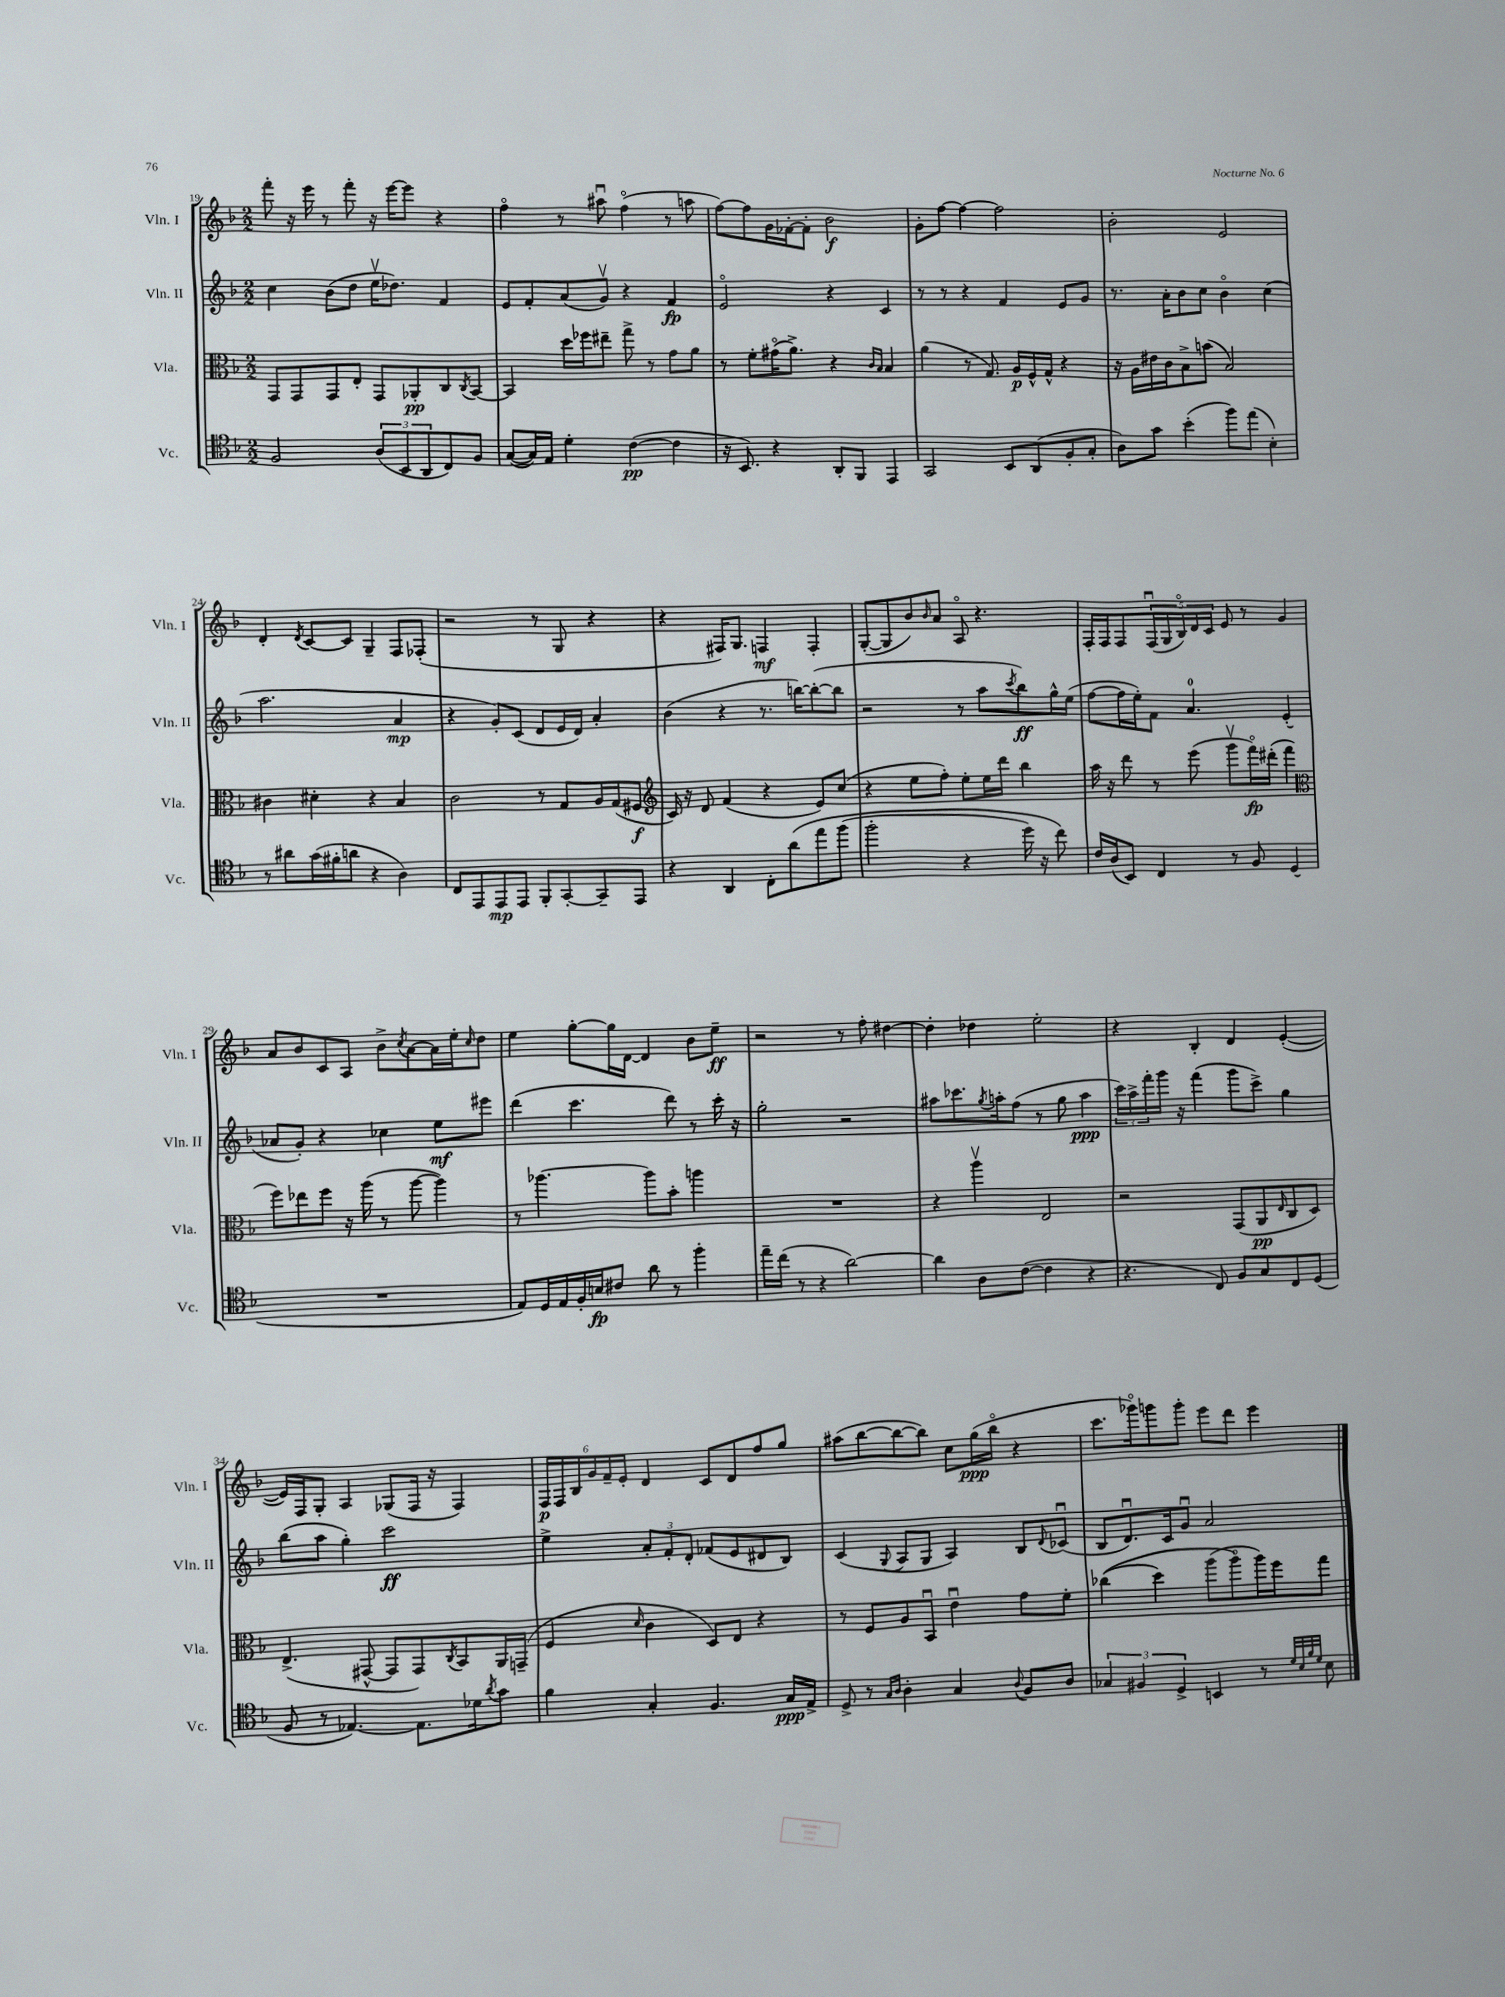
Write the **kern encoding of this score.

**kern	**dynam	**kern	**dynam	**kern	**dynam	**kern	**dynam
*part4	*part4	*part3	*part3	*part2	*part2	*part1	*part1
*staff4	*staff4	*staff3	*staff3	*staff2	*staff2	*staff1	*staff1
*I"Vc.	*	*I"Vla.	*	*I"Vln. II	*	*I"Vln. I	*
*I'Vc.	*	*I'Vla.	*	*I'Vln. II	*	*I'Vln. I	*
*clefC4	*	*clefC3	*	*clefG2	*	*clefG2	*
*k[b-]	*	*k[b-]	*	*k[b-]	*	*k[b-]	*
*M2/2	*	*M2/2	*	*M2/2	*	*M2/2	*
=19	=19	=19	=19	=19	=19	=19	=19
2F/	.	8GG/L	.	4cc\	.	8fff'\	.
.	.	8GG/	.	.	.	16r	.
.	.	.	.	.	.	16eee\	.
.	.	8GG/	.	(8b-\L	.	8r	.
.	.	8E'/J	.	8dd\J	.	8fff'\	.
(12A/L	.	8GG/L	.	16eev\KL	.	16r	.
.	.	.	.	8.dd-X\J)	.	[16eee\KL	.
12BB-/	.	.	.	.	.	.	.
.	.	8AA-X'/	pp	.	.	8eee\J]	.
12AA/	.	.	.	.	.	.	.
8C/)	.	8C/	.	4f/	.	4r	.
.	.	8qC/	.	.	.	.	.
8F/J	.	[8BB-/J	.	.	.	.	.
=20	=20	=20	=20	=20	=20	=20	=20
([8G/L	.	4BB-/]	.	8e/L	.	4ff\	.
16G/L])	.	.	.	8f'/	.	.	.
16E/JJ	.	.	.	.	.	.	.
4d'\	.	16dd\LL	.	(8a/	.	8r	.
.	.	16ff-X\J	.	.	.	.	.
.	.	8ee#X~\J	.	8gv/J)	.	8aa#Xu\	.
([4c\	pp	8gg^\	.	4r	.	(4ff\	.
.	.	8r	.	.	.	.	.
4c\]	.	8g\L	.	4f/	fp	8r	.
.	.	8a\J	.	.	.	8aan\	.
=21	=21	=21	=21	=21	=21	=21	=21
16r	.	8r	.	2e/	.	[8ff\L)	.
8.BB-/)	.	.	.	.	.	.	.
.	.	8f'\L	.	.	.	8ff\]	.
4r	.	(16g#X\K	.	.	.	16g\L	.
.	.	8.a^\J)	.	.	.	[16f-X'\J	.
.	.	.	.	.	.	8f-'\J]	.
8AA'/L	.	4r	.	4r	.	2b-\	f
8FF/J	.	.	.	.	.	.	.
.	.	16qqc/LL	.	.	.	.	.
.	.	16qqB-/JJ	.	.	.	.	.
4EE/	.	4B-/	.	4c/	.	.	.
=22	=22	=22	=22	=22	=22	=22	=22
2GG/	.	(4a\	.	8r	.	8g'\L	.
.	.	.	.	8r	.	[8ff\J	.
.	.	8r	.	4r	.	4ff\_	.
.	.	8.G/)	.	.	.	.	.
8BB-/L	.	.	.	4f/	.	2ff\]	.
.	.	16A/LL	p	.	.	.	.
(8AA/	.	16F^^/	.	.	.	.	.
.	.	16G^^/JJ	.	.	.	.	.
8F'/	.	4r	.	8e/L	.	.	.
8G'/J	.	.	.	8g/J	.	.	.
=23	=23	=23	=23	=23	=23	=23	=23
8A\L)	.	16r	.	8.r	.	2b-'\	.
.	.	16A\LL	.	.	.	.	.
8g\J	.	16e#X\	.	.	.	.	.
.	.	16c\J	.	16a'\KL	.	.	.
(4b-'\	.	8B-^\	.	8b-\	.	.	.
.	.	(8bn\J	.	8cc\J	.	.	.
8ff\L)	.	2B-/)	.	4b-\	.	2e/	.
(8ee\J	.	.	.	.	.	.	.
4B-'\)	.	.	.	(4cc\	.	.	.
!!LO:LB:g=z
=24	=24	=24	=24	=24	=24	=24	=24
8r	.	4c#X\	.	2.aa\	.	4d'/	.
8a#X\L	.	.	.	.	.	.	.
.	.	.	.	.	.	8qd/	.
(16g\L	.	4d#X'\	.	.	.	[8c/L	.
16f#X'\J	.	.	.	.	.	.	.
8an\J	.	.	.	.	.	8c/J]	.
4r	.	4r	.	.	.	4G~/	.
4A\)	.	4B-/	.	4a/	mp	8F/L	.
.	.	.	.	.	.	(8F-X'/J	.
=25	=25	=25	=25	=25	=25	=25	=25
8C/L	.	2c\	.	4r	.	2r	.
8EE/	.	.	.	.	.	.	.
8EE/	mp	.	.	8g'/L)	.	.	.
8EE/J	.	.	.	(8c/J	.	.	.
8FF'/L	.	8r	.	8d/L	.	8r	.
[8GG'/	.	8G/L	.	16e/L	.	8G/	.
.	.	.	.	16d/JJ)	.	.	.
8GG~/]	.	16A/L	.	4a'/	.	4r	.
.	.	(16G/J	.	.	.	.	.
8EE/J	.	8F#X/J	f	.	.	.	.
=26	=26	=26	=26	=26	=26	=26	=26
*	*	*clefG2	*	*	*	*	*
4r	.	16c/)	.	(4b-\	.	4r	.
.	.	16r	.	.	.	.	.
.	.	8d/	.	.	.	.	.
4AA/	.	(4f/	.	4r	.	16F#X/KL)	.
.	.	.	.	.	.	8.G/J	.
8C'\L	.	4r	.	8.r	.	4Fn/	mf
(8a\	.	.	.	.	.	.	.
.	.	.	.	[16bbn\KL)	.	.	.
8ee\	.	8e/L)	.	(8bb'\_	.	4F'/	.
(8ff\J	.	(8cc/J	.	8bb\J]	.	.	.
=27	=27	=27	=27	=27	=27	=27	=27
2ff'\	.	4r	.	2r	.	([8G'/L	.
.	.	.	.	.	.	8G/]	.
.	.	8ee\L	.	.	.	8b-/)	.
.	.	.	.	.	.	16qqb-/	.
.	.	8ff'\J)	.	.	.	8a/J	.
4r	.	8ee'\L	.	8r	.	8A/	.
.	.	16ee\L	.	8aa\L	.	4.r	.
.	.	16ddd\JJ	.	.	.	.	.
.	.	.	.	8qccc/	.	.	.
16dd\)	.	4bb-\	.	8bb-\)	ff	.	.
16r	.	.	.	.	.	.	.
8cc\)	.	.	.	16gg^^\L	.	.	.
.	.	.	.	(16ee\JJ	.	.	.
=28	=28	=28	=28	=28	=28	=28	=28
16c/LL	.	16aa\	.	[8ff\L	.	16F'/LL	.
(16A/J	.	16r	.	.	.	16F/J	.
8BB-/J)	.	8ddd\	.	16ff\L]	.	8F/	.
.	.	.	.	16ee'\J)	.	.	.
4C/	.	8r	.	8f\J	.	(20Fu/L	.
.	.	.	.	.	.	20G/	.
.	.	.	.	.	.	20B-/)	.
.	.	(8eee\	.	4.a/	.	.	.
.	.	.	.	.	.	20d/	.
.	.	.	.	.	.	20c/JJ	.
8r	.	8gggv\L	.	.	.	8e/	.
8F/	.	16fff\L)	fp	.	.	8r	.
.	.	(16ddd#X'\JJ	.	.	.	.	.
(4D/	.	4fff\	.	(4e'/	.	4g/	.
!!LO:LB:g=z
=29	=29	=29	=29	=29	=29	=29	=29
*	*	*clefC3	*	*	*	*	*
1r	.	8ff\L)	.	8a-X/L	.	8a/L	.
.	.	8ee-X\	.	8g'/J)	.	8b-/	.
.	.	8ff\J	.	4r	.	8c/	.
.	.	16r	.	.	.	8A/J	.
.	.	(16aa\	.	.	.	.	.
.	.	8r	.	4cc-X\	.	8b-^\L	.
.	.	.	.	.	.	8qcc/	.
.	.	[8aa\	.	.	.	[8a\	.
.	.	4aa\])	.	8ee\L	mf	16a\L]	.
.	.	.	.	.	.	16ee'\J	.
.	.	.	.	.	.	16qqcc/	.
.	.	.	.	8eee#X\J	.	8dd\J	.
=30	=30	=30	=30	=30	=30	=30	=30
8E/L)	.	8r	.	(4ddd\	.	4ee\	.
16D/L	.	[4.aa-X\	.	.	.	.	.
16E/	.	.	.	.	.	.	.
16F'/	.	.	.	4.ccc\	.	[8gg'\L	.
16Bn/J	fp	.	.	.	.	.	.
8c#X/J	.	.	.	.	.	16gg\L]	.
.	.	.	.	.	.	[16d\JJ	.
8a\	.	8aa-\L]	.	.	.	4d/]	.
8r	.	8b-'\J	.	8ddd\)	.	.	.
4ff'\	.	4aan\	.	8r	.	8b-\L	.
.	.	.	.	16ccc'\	.	8ee~\J	ff
.	.	.	.	16r	.	.	.
=31	=31	=31	=31	=31	=31	=31	=31
16ee~\LL	.	1r	.	2gg'\	.	2r	.
(16cc\JJ	.	.	.	.	.	.	.
8r	.	.	.	.	.	.	.
4r	.	.	.	.	.	.	.
[2a\)	.	.	.	2r	.	8r	.
.	.	.	.	.	.	8ff'\	.
.	.	.	.	.	.	[4dd#X\	.
=32	=32	=32	=32	=32	=32	=32	=32
4a\]	.	4r	.	8aa#X\L	.	4dd#'\]	.
.	.	.	.	8.ccc-X\	.	.	.
8A\L	.	4aav\	.	.	.	4dd-X\	.
.	.	.	.	8qgg/	.	.	.
.	.	.	.	16aan'\k	.	.	.
([8c\J	.	.	.	(8ff\J	.	.	.
4c\]	.	2E/	.	8r	.	2ee'\	.
.	.	.	.	8gg\	.	.	.
4r	.	.	.	4aa\	ppp	.	.
=33	=33	=33	=33	=33	=33	=33	=33
4.r	.	2r	.	24ccc\LL)	.	4r	.
.	.	.	.	24aa^\	.	.	.
.	.	.	.	24fff'\	.	.	.
.	.	.	.	16ggg\JJ	.	.	.
.	.	.	.	16r	.	.	.
.	.	.	.	(4fff\	.	4B-'/	.
8C/)	.	.	.	.	.	.	.
8F/L	.	(8GG/L	.	8ggg\L	.	4d/	.
8G/	.	8AA/	pp	8ccc^\J)	.	.	.
.	.	16qqE/	.	.	.	.	.
8C/	.	8C/	.	4gg\	.	([4e'/	.
(8D/J	.	8D/J)	.	.	.	.	.
!!LO:LB:g=z
=34	=34	=34	=34	=34	=34	=34	=34
8F/	.	(4.E^/	.	(8bb-\L	.	16e/LL])	.
.	.	.	.	.	.	16F/J	.
8r	.	.	.	8aa\J	.	8G'/J	.
[4.E-X/)	.	.	.	4gg'\)	.	4A/	.
.	.	[8GG#X^^/	.	.	.	.	.
.	.	8GG#/L]	.	2ccc\	ff	(8G-X/L	.
8.E-\L]	.	8GG#/)	.	.	.	16F/Jk	.
.	.	.	.	.	.	16r	.
.	.	8qC/	.	.	.	.	.
.	.	8BB-/	.	.	.	4F/)	.
16d-X\k	.	.	.	.	.	.	.
8qa/	.	.	.	.	.	.	.
8g\J	.	16AA/L	.	.	.	.	.
.	.	(16GGn~/JJ	.	.	.	.	.
=35	=35	=35	=35	=35	=35	=35	=35
4f\	.	4F/	.	4ee^\	.	24F/LL	p
.	.	.	.	.	.	24F/	.
.	.	.	.	.	.	24B-/	.
.	.	.	.	.	.	24g/	.
.	.	.	.	.	.	24f~/	.
.	.	.	.	.	.	24e'/JJ	.
.	.	16qqd/	.	.	.	.	.
4G'/	.	4c\	.	12a'/L	.	4d/	.
.	.	.	.	12f'/	.	.	.
.	.	.	.	12d'/J	.	.	.
4.F/	.	8D/L)	.	(8f-X/L	.	8c/L	.
.	.	8E/J	.	8e/	.	8d/	.
.	.	4r	.	8d#X/	.	8ff/	.
16G/LL	ppp	.	.	8B-/J)	.	8gg/J	.
16E^/JJ	.	.	.	.	.	.	.
=36	=36	=36	=36	=36	=36	=36	=36
8D^/	.	8r	.	(4c/	.	(8aa#X\L	.
8r	.	8F/L	.	.	.	[8bb-\	.
16qqG/LL	.	.	.	.	.	.	.
16qqA/JJ	.	.	.	8qqG/	.	.	.
4A'\	.	8A/	.	8A/L	.	8bb-\_	.
.	.	8BB-u/J	.	8G/J	.	8bb-\J])	.
4G/	.	4eu\	.	4A/)	.	8cc\L	.
.	.	.	.	.	.	(16gg\L	ppp
.	.	.	.	.	.	16bb-\JJ	.
8qqA/	.	.	.	.	.	.	.
8F/L	.	8g\L	.	8B-/L	.	4r	.
.	.	.	.	8qqd/	.	.	.
8A/J	.	8f'\J	.	(8c-Xu/J	.	.	.
=37	=37	=37	=37	=37	=37	=37	=37
6G-X/	.	((4cc-X\	.	8B-/L	.	8.ccc\L	.
.	.	.	.	8.du/)	.	.	.
6F#X/	.	.	.	.	.	.	.
.	.	.	.	.	.	16ggg-X\k)	.
.	.	4dd\)	.	.	.	8gggn\	.
.	.	.	.	16c/k	.	.	.
6D^/	.	.	.	.	.	.	.
.	.	.	.	8gu/J	.	8ggg'\J	.
4BBn/	.	(8aa\L	.	2a/	.	8eee\L	.
.	.	8aa\)	.	.	.	8ddd\J	.
8r	.	16aa\L)	.	.	.	4eee\	.
.	.	16ff\J	.	.	.	.	.
32qqd/LLL	.	.	.	.	.	.	.
32qqB-/	.	.	.	.	.	.	.
32qqf/	.	.	.	.	.	.	.
32qqd/JJJ	.	.	.	.	.	.	.
8B-\	.	8gg\J	.	.	.	.	.
==	==	==	==	==	==	==	==
*-	*-	*-	*-	*-	*-	*-	*-
